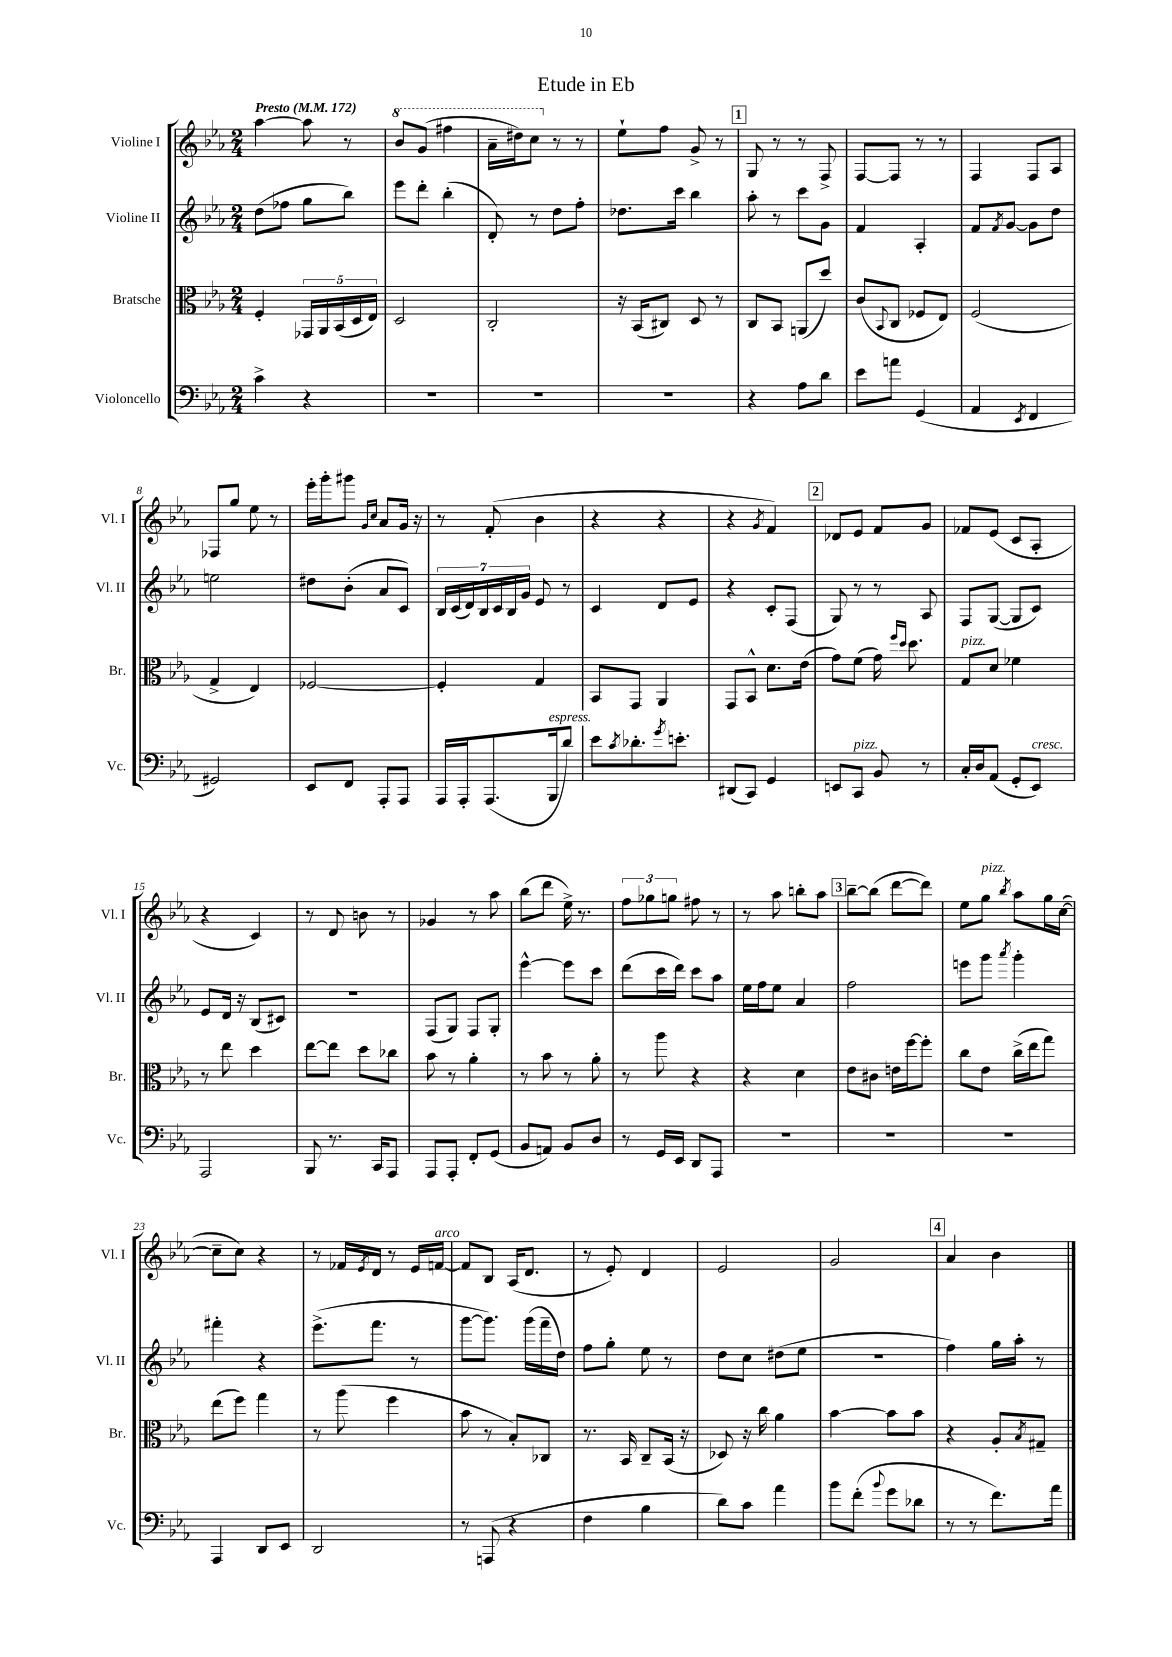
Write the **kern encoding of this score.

**kern	**kern	**kern	**kern
*part4	*part3	*part2	*part1
*staff4	*staff3	*staff2	*staff1
*I"Violoncello	*I"Bratsche	*I"Violine II	*I"Violine I
*I'Vc.	*I'Br.	*I'Vl. II	*I'Vl. I
*clefF4	*clefC3	*clefG2	*clefG2
*k[b-e-a-]	*k[b-e-a-]	*k[b-e-a-]	*k[b-e-a-]
*M2/4	*M2/4	*M2/4	*M2/4
*MM172	*MM172	*MM172	*MM172
=1	=1	=1	=1
!	!	!	!LO:TX:a:B:t=Presto
4c^\	4F'/	(8dd\L	[4aa-\
.	.	8ff-X\J	.
4r	20GG-X/LL	8gg\L	8aa-\]
.	20AA-/	.	.
.	(20BB-/	.	.
.	.	8bb-\J)	8r
.	20D/	.	.
.	20E-/JJ)	.	.
=2	=2	=2	=2
*	*	*	*8va
2r	2D/	8eee-\L	8bb-/L
.	.	8ddd'\J	(8gg/J
.	.	(4bb-'\	4fff#X\
=3	=3	=3	=3
2r	2C'/	8d'/)	16aa-~\LL
.	.	.	16ddd#X\J)
.	.	8r	8ccc\J
*	*	*	*X8va
.	.	8dd\L	8r
.	.	8ff'\J	8r
=4	=4	=4	=4
2r	16r	8.dd-X\L	8ee-`\L
.	(16BB-/KL	.	.
.	8C#X/J)	.	8ff\J
.	.	16ccc\Jk	.
.	8D/	4bb-\	8g^/
.	8r	.	8r
!!LO:REH:place=s1:t=1
=5	=5	=5	=5
4r	8C/L	8aa-'\	8G/
.	8BB-/J	8r	8r
8A-\L	(8AAn/L	8ccc\L	8r
8d\J	8dd/J)	8g\J	8F^/
=6	=6	=6	=6
8e-\L	(8c/L	4f/	[8F/L
.	8qqBB-/	.	.
8an\J	8C/J	.	8F/J]
(4GG/	8F-X/L	4A-'/	8r
.	8E-/J)	.	8r
=7	=7	=7	=7
4AA-/	(2F/	8f/L	4F/
.	.	8qf/	.
.	.	[8g/J	.
8qEE-/	.	.	.
4FF/	.	8g\L]	8F/L
.	.	8dd\J	8A-/J
!!LO:LB:g=z
=8	=8	=8	=8
2GG#X/)	4G^/	2een\	8F-X/L
.	.	.	8gg/J
.	4E-/)	.	8ee-\
.	.	.	8r
=9	=9	=9	=9
8EE-/L	[2F-X/	8dd#X\L	16eee-'\LL
.	.	.	16ggg'\J
8FF/J	.	(8b-'\J	8ggg#X\J
.	.	.	16qqg/LL
.	.	.	16qqcc/JJ
8AAA-'/L	.	8a-/L	8a-/L
8AAA-/J	.	8c/J)	16g/Jk
.	.	.	16r
=10	=10	=10	=10
16AAA-/LL	4F-'/]	28B-/LL	8r
.	.	(28c/	.
16AAA-'/J	.	.	.
.	.	28d/)	.
.	.	28B-/	.
(8.AAA-/	.	.	(8f'/
.	.	28c/	.
.	.	28B-/	.
.	.	28g/JJ	.
.	4G/	8e-/	4b-\
!LO:TX:a:i:t=espress.	!	!	!
16BBB-/k	.	.	.
8d/J)	.	8r	.
=11	=11	=11	=11
8e-\L	8BB-/L	4c/	4r
8qc/	.	.	.
8.d-X'\	8GG/J	.	.
.	4AA-/	8d/L	4r
8qg/	.	.	.
8.en'\J	.	.	.
.	.	8e-/J	.
=12	=12	=12	=12
(8DD#X/L	8GG/L	4r	4r
8CC/J)	8BB-^^/J	.	.
.	.	.	8qg/
4GG/	8.d\L	8c'/L	4f/)
.	.	(8F/J	.
.	(16e-\Jk	.	.
!!LO:REH:place=s1:t=2
=13	=13	=13	=13
8EEn/L	8g\L)	8G/)	8d-X/L
!LO:TX:a:i:t=pizz.	!	!	!
8CC/J	(8f\J	8r	8e-/J
8BB-/	16g\)	8r	8f/L
.	16qqff/LL	.	.
.	16qqdd/JJ	.	.
.	8.dd\	.	.
8r	.	8A-/	8g/J
=14	=14	=14	=14
!	!LO:TX:a:i:t=pizz.	!	!
16C'/LL	8G/L	8F/L	8f-X/L
16D/J	.	.	.
(8AA-/J	8d/J	([8G/J	(8e-/J
8GG'/L	4f-X\	8G/L]	8c/L
!LO:TX:a:i:t=cresc.	!	!	!
8EE-/J)	.	8c/J)	8A-'/J
!!LO:LB:g=z
=15	=15	=15	=15
2AAA-/	8r	8e-/L	4r
.	8ee-\	16d/Jk	.
.	.	16r	.
.	4dd\	(8B-/L	4c/)
.	.	8c#X/J)	.
=16	=16	=16	=16
8BBB-/	[8ee-\L	2r	8r
8.r	8ee-\J]	.	8d/
.	8dd\L	.	8bn\
16CC/KL	.	.	.
8AAA-/J	8cc-X\J	.	8r
=17	=17	=17	=17
8AAA-/L	8b-\	(8F/L	4g-X/
8AAA-'/J	8r	8G/J)	.
8FF'/L	4a-'\	8F/L	8r
(8GG/J	.	8G'/J	8aa-\
=18	=18	=18	=18
8BB-/L	8r	[4eee-^^\	(8bb-\L
8AAn/J)	8b-\	.	8ddd\J
8BB-/L	8r	8eee-\L]	16ee-^\)
.	.	.	8.r
8D/J	8a-'\	8ccc\J	.
=19	=19	=19	=19
8r	8r	(8ddd\L	12ff\L
.	.	.	12gg-X\
16GG/LL	8aa-\	16ccc\L	.
.	.	.	12ggn\J
16EE-/JJ	.	16ddd\JJ)	.
8DD/L	4r	8ccc\L	8ff#X\
8AAA-/J	.	8aa-\J	8r
=20	=20	=20	=20
2r	4r	16ee-\LL	8r
.	.	16ff\J	.
.	.	8ee-\J	8aa-\
.	4d\	4a-/	8bbn'\L
.	.	.	8aa-\J
!!LO:REH:place=s1:t=3
=21	=21	=21	=21
2r	8e-\L	2ff\	[8bb-~\L
.	8c#X\J	.	(8bb-\J]
.	16en\LL	.	[8ddd\L
.	[16ff\J	.	.
.	8ff'\J]	.	8ddd\J])
=22	=22	=22	=22
2r	8cc\L	8eeen\L	8ee-\L
!	!	!	!LO:TX:a:i:t=pizz.
.	8e-\J	8ggg\J	8gg\J
.	.	8qaaa-/	8qbb-/
.	(16cc^\LL	4ggg'\	8aa-\L
.	16ee-\J	.	.
.	8gg\J)	.	16gg\L
.	.	.	([16cc\JJ
!!LO:LB:g=z
=23	=23	=23	=23
4AAA-/	(8ee-\L	4fff#X'\	8cc~\L]
.	8ff\J)	.	8cc\J)
8DD/L	4gg\	4r	4r
8EE-/J	.	.	.
=24	=24	=24	=24
2DD/	8r	(8.eee-^\L	8r
.	(8aa-\	.	16f-X/LL
.	.	.	8qe-/
.	.	8.fff\J	16d/JJ
.	4ff\	.	8r
.	.	8r	16e-/LL
!	!	!	!LO:TX:a:i:t=arco
.	.	.	[16fn/JJ
=25	=25	=25	=25
8r	8b-\	[8ggg\L	8f/L]
(8AAAn/	8r	8.ggg\J])	8B-/J
4r	8B-'/L)	.	(16A-/KL
.	.	(16ggg\LL	8.d/J
.	8C-X/J	16fff~\	.
.	.	16dd\JJ)	.
=26	=26	=26	=26
4F\	8.r	8ff\L	8r
.	.	8gg'\J	8e-'/)
.	16BB-/	.	.
4B-\	8C~/L	8ee-\	4d/
.	(16BB-/Jk	8r	.
.	16r	.	.
=27	=27	=27	=27
8d\L)	8D-X/)	8dd\L	2e-/
8c\J	16r	8cc\J	.
.	16cc\	.	.
4a-\	4a-\	(8dd#X\L	.
.	.	8ee-\J	.
=28	=28	=28	=28
8b-\L	[4b-\	2r	2g/
(8f'\J	.	.	.
8qqb-/	.	.	.
8g\L	8b-\L]	.	.
8d-X\J	8b-\J	.	.
!!LO:REH:place=s1:t=4
=29	=29	=29	=29
8r	4r	4ff\)	4a-/
8r	.	.	.
8.f\L)	8A-'/L	16gg\LL	4b-\
.	.	16aa-'\JJ	.
.	8qB-/	.	.
.	8G#X~/J	8r	.
16a-\Jk	.	.	.
==	==	==	==
*-	*-	*-	*-
